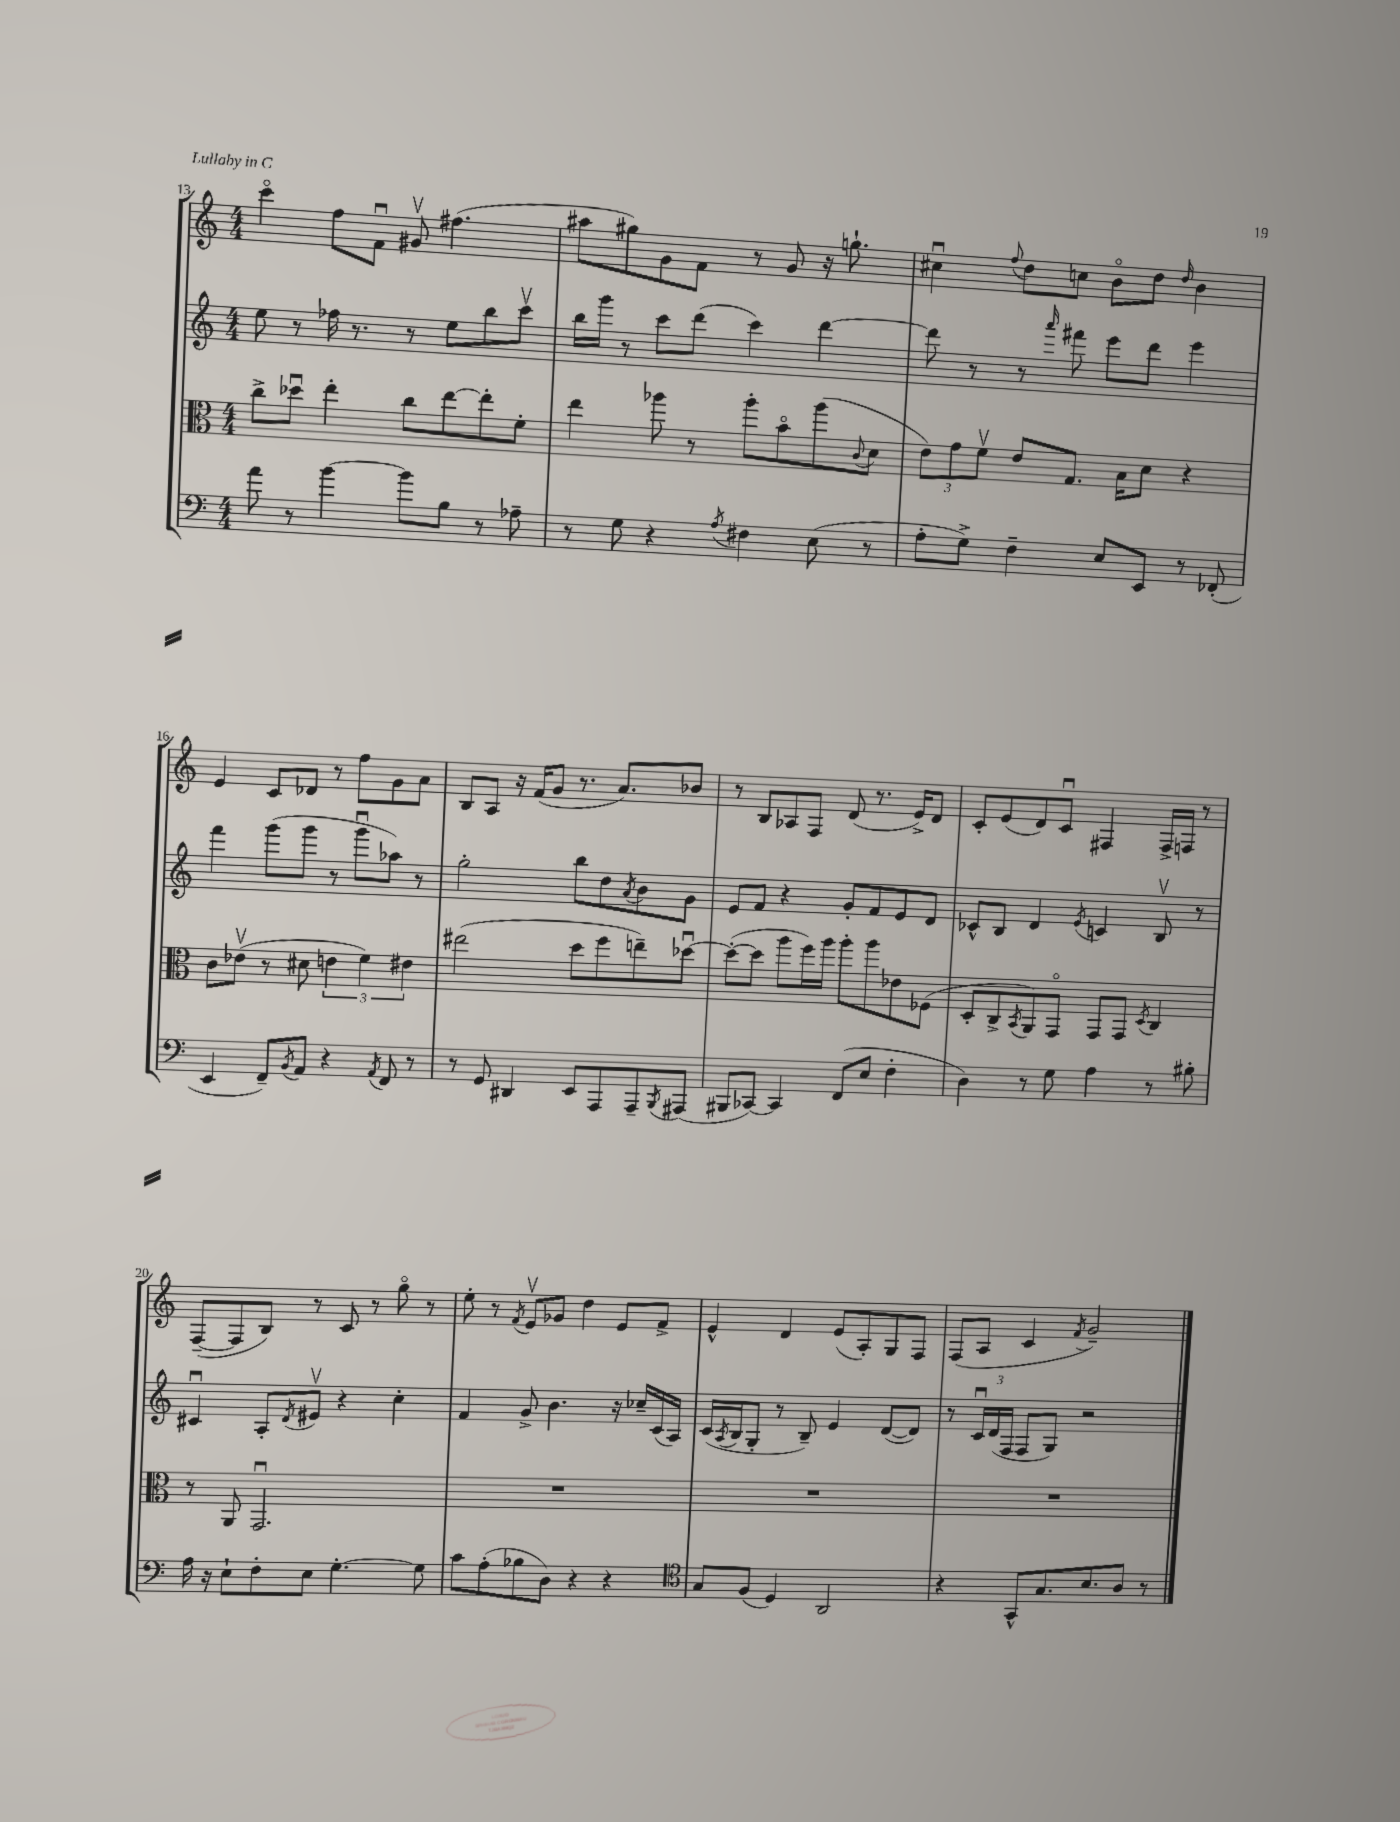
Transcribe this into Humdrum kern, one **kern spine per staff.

**kern	**kern	**kern	**kern
*part4	*part3	*part2	*part1
*staff4	*staff3	*staff2	*staff1
*clefF4	*clefC3	*clefG2	*clefG2
*k[]	*k[]	*k[]	*k[]
*M4/4	*M4/4	*M4/4	*M4/4
=13	=13	=13	=13
8a\	8cc^\L	8ee\	4ccc\
8r	8dd-Xu\J	8r	.
[4b\	4ee'\	16ff-X\	8ff\L
.	.	8.r	.
.	.	.	8fu\J
8b\L]	8cc\L	8r	8g#Xv/
8B\J	[8ee\	8ee\L	(4.ff#X\
8r	8ee'\]	8bb\	.
8A-X~\	8f'\J	8cccv\J	.
=14	=14	=14	=14
8r	4ee\	16bb\LL	8aa#X\L
.	.	16ggg\JJ	.
8G\	.	8r	8gg#X\)
4r	8aa-X\	8ccc\L	8g\
.	8r	(8ddd\J	8f\J
8qA/	.	.	.
4F#X\	8aa-'\L	4ccc\)	8r
.	8b\	.	8g/
(8E\	(8aa-\	[4ddd\	16r
.	.	.	8.ggn`\
.	8qqc/	.	.
8r	8d\J	.	.
=15	=15	=15	=15
8A'\L	12e\L)	8ddd\]	4cc#Xu\
.	12g\	.	.
8G^\J)	.	8r	.
.	12fv\J	.	.
.	.	.	8qqff/
4F~\	8e/L	8r	8dd\L
.	.	16qqaaa/	.
.	8.G/J	8fff#X\	8ccn\J
8E/L	.	8eee\L	8b\L
.	16B\KL	.	.
8EE/J	8d\J	8ddd\J	8dd\J
.	.	.	16qqdd/
8r	4r	4eee\	4b\
(8FF-X'/	.	.	.
!!LO:LB:g=z
=16	=16	=16	=16
4EE/	8c\L	4fff\	4e/
.	(8e-Xv\J	.	.
8FF~/L)	8r	(8ggg\L	8c/L
8qBB/	.	.	.
8AA/J	8d#X\	8ggg\J	8d-X/J
4r	6en\	8r	8r
.	.	8gggu\L	8ff\L
.	6f\)	.	.
8qAA/	.	.	.
8FF/	.	8aa-X\J)	8g\
.	6e#X\	.	.
8r	.	8r	8a\J
=17	=17	=17	=17
8r	(2ee#X\	2gg'\	8B/L
8GG/	.	.	8A/J
4DD#X/	.	.	16r
.	.	.	(16f/KL
.	.	.	8g/J
8EE/L	8dd\L	8bb\L	8.r
8AAA/	8ff\	8dd\	.
.	.	.	8.a/L)
.	.	8qa/	.
8AAA~/	8een~\)	8b\	.
8qBBB/	.	.	.
(8AAA#X/J	[8dd-Xu\J	8g\J	8b-X/J
=18	=18	=18	=18
8BBB#X/L	(8dd-'\L_	8e/L	8r
[8CC-X/J)	8dd-\J]	8f/J	8B/L
4CC-/]	8aa\L	4r	8A-X/
.	16ff\L)	.	8F/J
.	16aa\JJ	.	.
(8FF/L	8aa'\L	8g'/L	(8d/
8E/J	8aa\	8f/	8.r
4F'\	8e-X\	8e/	.
.	.	.	16e^/KL)
.	(8F-X\J	8d/J	8d/J
=19	=19	=19	=19
4D\)	8D'/L	8c-X^^/L	8c'/L
.	8C^/	8B/J	(8e/
.	8qBB/	.	.
8r	8AA/)	4d/	8d/)
8G\	8GG/J	.	8cu/J
.	.	8qe/	.
4A\	8GG/L	4cn/	4F#X/
.	8GG/J	.	.
.	8qD/	.	.
8r	4C/	8Bv/	16F#^/LL
.	.	.	16Fn/JJ
8B#X'\	.	8r	8r
!!LO:LB:g=z
=20	=20	=20	=20
16A\	8r	4c#Xu/	([8F~/L
16r	.	.	.
8E`\L	8AA/	.	8F/]
8F'\	2.GGu/	8A'/L	8B/J)
.	.	8qd/	.
8E\J	.	8e#Xv/J	8r
[4.G'\	.	4r	8c/
.	.	.	8r
.	.	4cc'\	8gg\
8G\]	.	.	8r
=21	=21	=21	=21
8c\L	1r	4f/	8ee'\
(8A'\	.	.	8r
.	.	.	8qf/
8B-X\	.	8g^/	8ev/L
8D\J)	.	4.b\	8g-X/J
4r	.	.	4dd\
4r	.	16r	8e/L
.	.	16cc-X~/LL	.
.	.	(16c/	8f^/J
.	.	16A/JJ)	.
=22	=22	=22	=22
*clefC4	*	*	*
8G/L	1r	(16c/LL	4e^^/
.	.	8qA/	.
.	.	16B/J	.
(8F/J	.	8G'/J	.
4D/)	.	8r	4d/
.	.	8B~/)	.
2AA/	.	4e/	(8e/L
.	.	.	8A'/)
.	.	([8d/L	8G/
.	.	8d/J])	8F/J
=23	=23	=23	=23
4r	1r	8r	(8F/L
.	.	24cu/LL	8A/J
.	.	(24d/	.
.	.	24F/JJ	.
8GG^^/L	.	8F/L	4c/
8.G/	.	8G/J)	.
.	.	.	8qf/
.	.	2r	2g~/)
8.B/	.	.	.
8A/J	.	.	.
8r	.	.	.
==	==	==	==
*-	*-	*-	*-
